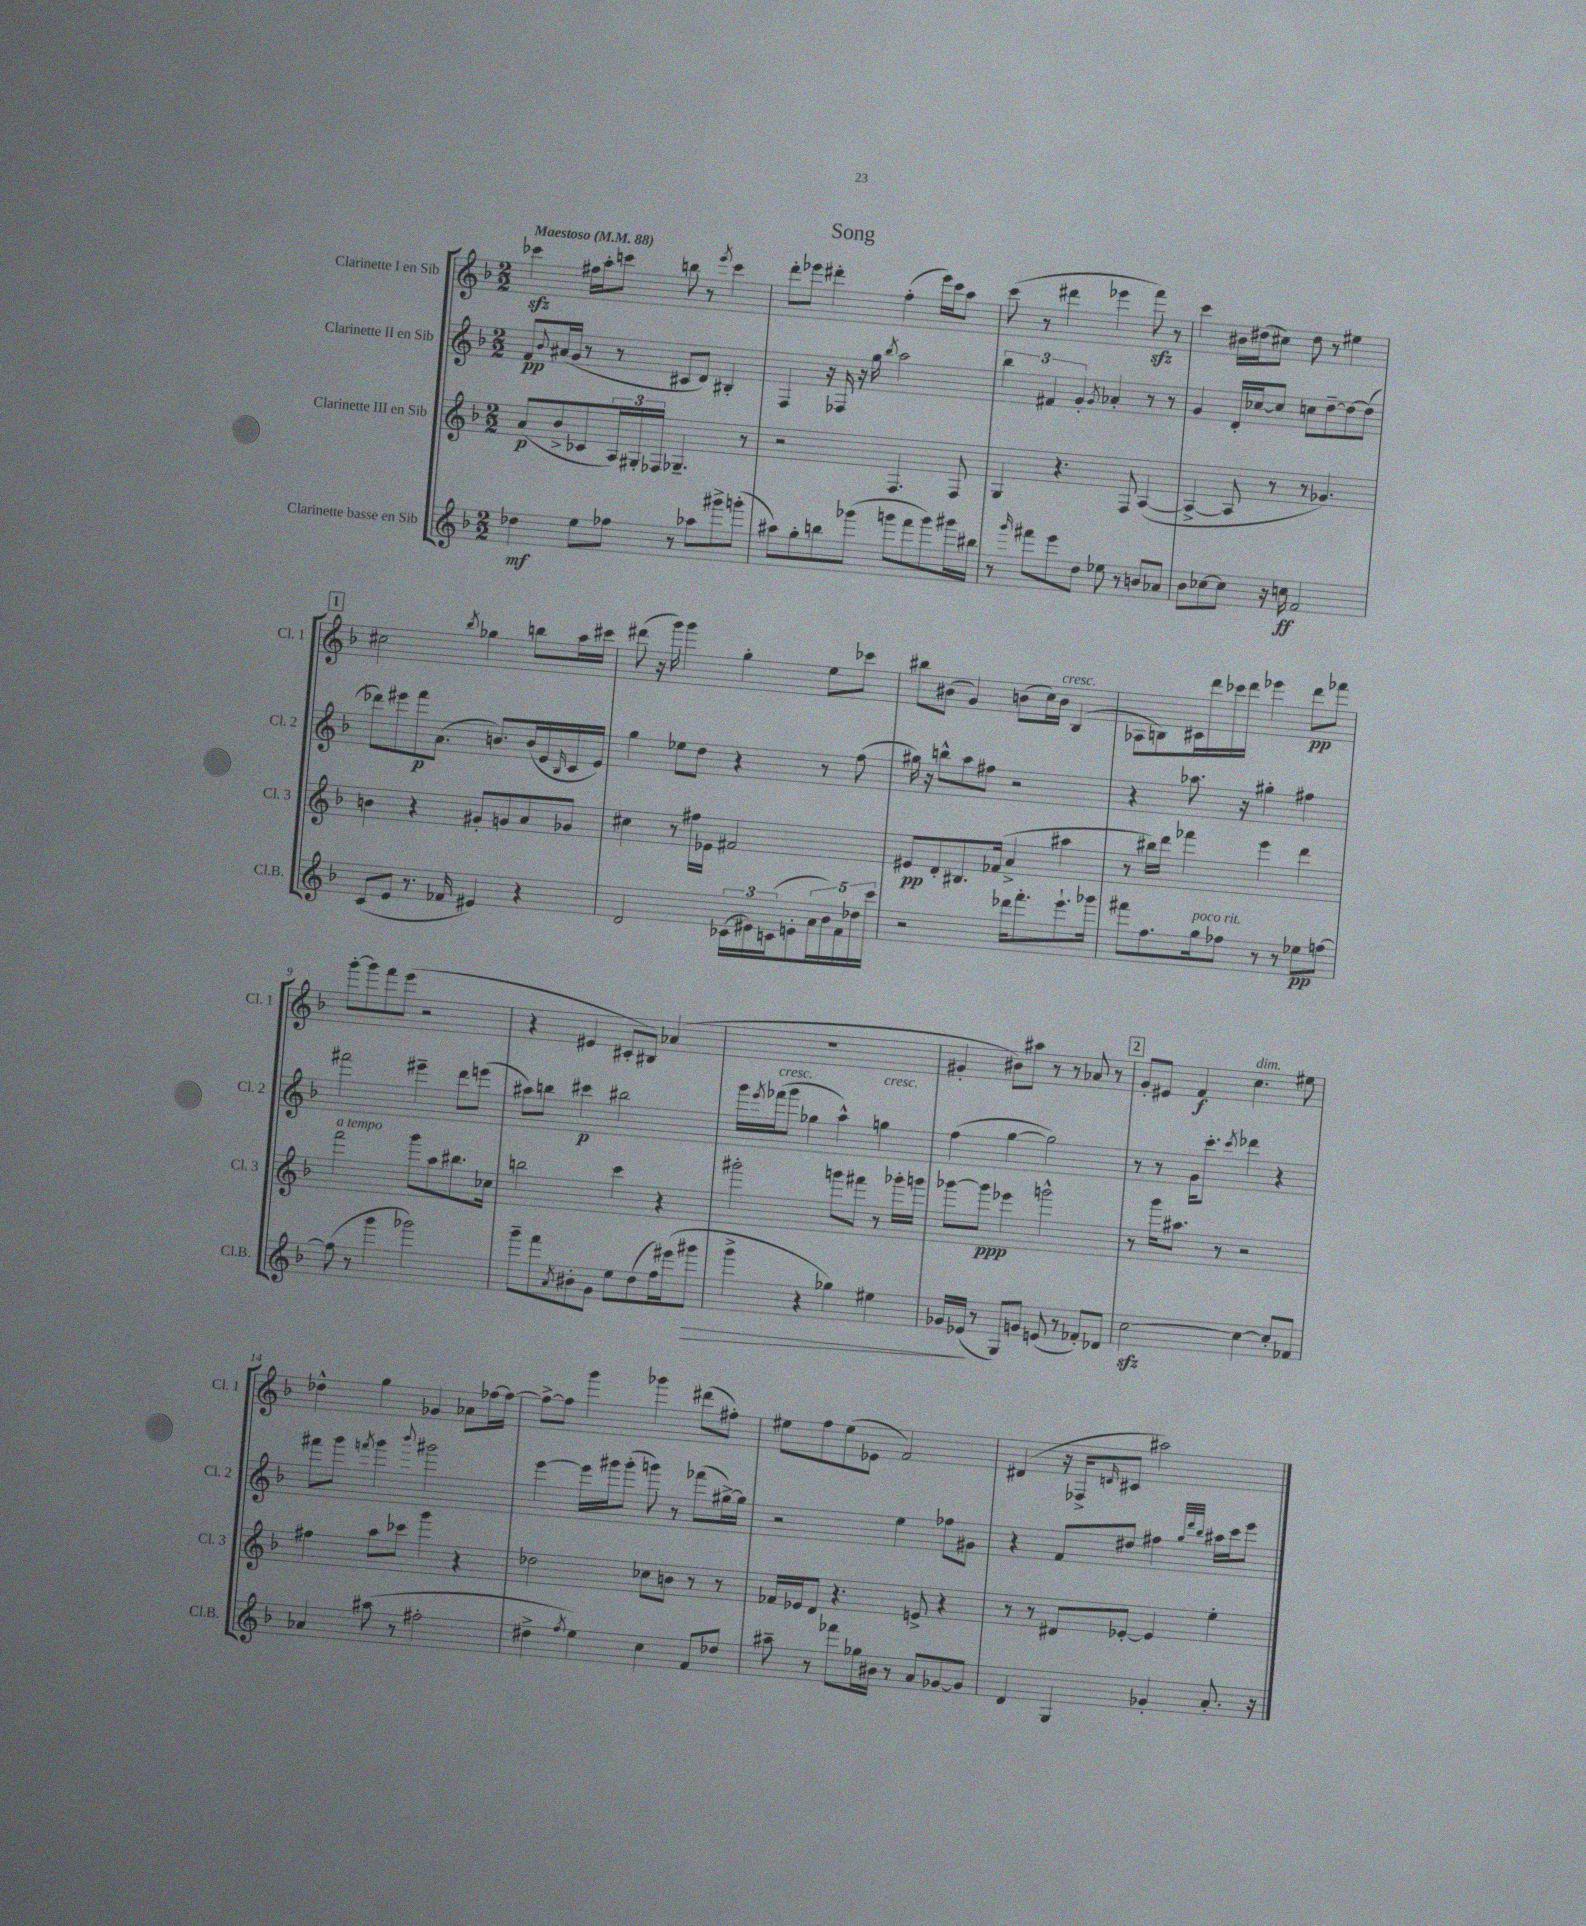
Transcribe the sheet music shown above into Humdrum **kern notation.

**kern	**kern	**kern	**kern
*staff4	*staff3	*staff2	*staff1
*clefG2	*clefG2	*clefG2	*clefG2
*k[b-]	*k[b-]	*k[b-]	*k[b-]
*M2/2	*M2/2	*M2/2	*M2/2
*MM88	*MM88	*MM88	*MM88
4dd-	(8a	8f	4ccc-
.	.	8qqb-	.
.	8b-^	(16a#	.
.	.	16g	.
8ee	8c-	8r	16ff#
.	.	.	16aa'
8ff-	24A)	8r	8ccc
.	24G#'	.	.
.	24F-	.	.
8r	4.G-~	8c#	8bb
8aa-	.	8d)	8r
.	.	.	8qeee
8ggg#^	.	4B#'	4ccc
(8ggg'	8r	.	.
=	=	=	=
8aa#)	2r	4F	8ddd'
8gg'	.	.	8eee-
8bb	.	16r	4ddd#'
.	.	16F-	.
(8ggg-	.	16r	.
.	.	16gg	.
.	.	8qbb-	.
8ggg	4.F	2aa	(4ff'
8fff	.	.	.
8ggg)	.	.	16eee-)
.	.	.	16ccc
16ggg#	8F	.	8aa
16bb#	.	.	.
=	=	=	=
8r	4G	6bb-	(8ccc
16qqggg	.	.	.
8fff#	.	.	8r
.	.	6f#	.
8eee	4.r	.	4ddd#
.	.	6g'	.
8dd	.	.	.
.	.	8qg	.
8ee-	.	4a-'	4eee-
8r	8F	.	.
8b	([4A	8r	8fff)
8a-	.	8r	8r
=	=	=	=
8b-	4A^_	4g	4ccc
[8cc-	.	.	.
8cc-]	8A]	16d'	16b#
.	.	[16cc-	(16dd#
16r	8r	8cc-]	8cc#)
16cc	.	.	.
2f	8r	8cc	8dd#
.	4.g-)	[8dd~	8r
.	.	8dd_	4ee#
.	.	(8dd]	.
=	=	=	=
(8c	4b	8ddd-)	2cc#
8e	.	8eee#	.
8.r	4r	8fff	.
.	.	(8.a	.
16f-	.	.	.
.	.	.	8qbb-
4e#)	8g#'	.	4gg-
.	.	8.b)	.
.	8g	.	.
4r	8a	(16b	8bb
.	.	16e	.
.	.	16qqB-	.
.	8g-	16c	16aa
.	.	16e)	16ccc#
=	=	=	=
2d	4cc#	4gg	(8ddd#
.	.	.	16r
.	.	.	16ggg)
.	8r	8ee-	4ggg
.	16ff#	8dd	.
.	16e-	.	.
(24c-	2f#	4r	4gg'
24e#)	.	.	.
(24c	.	.	.
8e'	.	.	.
20a	.	8r	8ee
20b-)	.	.	.
20f	.	.	.
.	.	(8ff	8ccc-
20dd-	.	.	.
20ccc	.	.	.
=	=	=	=
2r	8e#	16gg#)	8bb#
.	.	16r	.
.	8d'	8bb^^	(8b#
.	8.B#	8aa	4g)
.	.	8ff#	.
.	(16f-	.	.
16ddd-	4a^	2r	(8b
8.fff'	.	.	.
.	.	.	16cc)
.	.	.	16b
8.eee`	4aa#	.	(4B-
16ggg-	.	.	.
=	=	=	=
8fff#	8r	4r	8A-
8.ff	16bb#)	.	8B)
.	16ddd	.	.
.	4fff-	8.aa-	16c#
16gg	.	.	16ddd
8ff-	.	.	16ccc-
.	.	16r	16ddd
8r	4eee	4gg#'	4eee-
8r	.	.	.
8ee-	4ddd	4ff#	8ddd
[8ff	.	.	8fff-
=	=	=	=
(8ff]	2fff	2fff#	[8ggg'
8r	.	.	8ggg]
4ggg	.	.	8fff
.	.	.	(8eee
2ggg-)	8ggg	4eee#~	2r
.	8aa	.	.
.	8.bb#	8ddd	.
.	.	(8eee	.
.	16cc-	.	.
=	=	=	=
8ggg~	2bb	8aa#)	4r
8fff	.	8bb	.
8qa	.	.	.
8b#'	.	4ccc#	4e#
8g	.	.	.
8ee	4ccc	2bb#	8c#'
(8dd	.	.	8B#)
16ff)	4r	.	(4a-
(16eee#	.	.	.
8ggg#	.	.	.
=	=	=	=
4ggg^	2ggg#'	16ggg	1r
.	.	8qeee	.
.	.	(16fff-	.
.	.	8ggg	.
4r	.	4gg-	.
4gg-)	8ggg	4aa^^)	.
.	8fff#	.	.
4ee#	8r	4gg	.
.	16ggg-'	.	.
.	16ggg	.	.
=	=	=	=
16g-	[8ggg-	(4ff	4g#'
(16e-	.	.	.
8r	8ggg-]	.	.
8G)	4eee-	[4gg	8b#)
8g	.	.	8aa#
(8e	2ggg^^	2gg])	8r
8r	.	.	8r
8f-')	.	.	8a-
8d-	.	.	8r
=	=	=	=
[2cc	8r	8r	8g'
.	16ggg	8r	8e#
.	8.aa#	.	.
.	.	16g	4f
.	.	8.ccc'	.
.	8r	.	.
.	.	8qccc	.
4cc_	2r	4ddd-	4.cc
8cc']	.	4r	.
8f-	.	.	8ee#
=	=	=	=
4a-	4ff#	8fff#	4dd-^^
.	.	8ggg	.
.	.	8qfff	.
(8aa#	8aa	4ggg	4gg
8r	8ccc-	.	.
.	.	8qqbbb-	.
2ff#'	4ggg	2ggg#	4g-
.	4r	.	8a-
.	.	.	[16ff-
.	.	.	16ff-_
=	=	=	=
4dd#^	2dd-	[4eee	8ff-^_
.	.	.	8ff-]
8qff	.	.	.
4ee)	.	16eee]	4ggg
.	.	16ggg#	.
.	.	(8ggg#'	.
4cc	8cc-	8ggg)	4ggg-
.	8b	8r	.
8f	8r	(8fff-	(8ddd#
8dd-	8r	[16gg#^)	8ff#')
.	.	16gg#]	.
=	=	=	=
8aa#~	16f-	2r	8ee#
.	16e-	.	.
8r	8d	.	8ff
8fff-	4.r	.	(8ee#
16gg-	.	.	8e-
16b#	.	.	.
8r	.	4ee	2f)
8a	8e^	.	.
[8g-	4r	8ff-	.
8g-]	.	8g#	.
=	=	=	=
4d	8r	4r	(4d#
.	8r	.	.
4G	8d#	8f	16r
.	.	.	16F-^
.	.	.	16qqd
.	[8e-'	8dd#	8c#
4g-'	4e-]	4ff#	2aa#)
.	.	32qqgg	.
.	.	32qqddd	.
.	.	32qqbb-	.
8.a'	4ee'	16aa#	.
.	.	16ccc	.
.	.	8eee	.
16r	.	.	.
==	==	==	==
*-	*-	*-	*-
